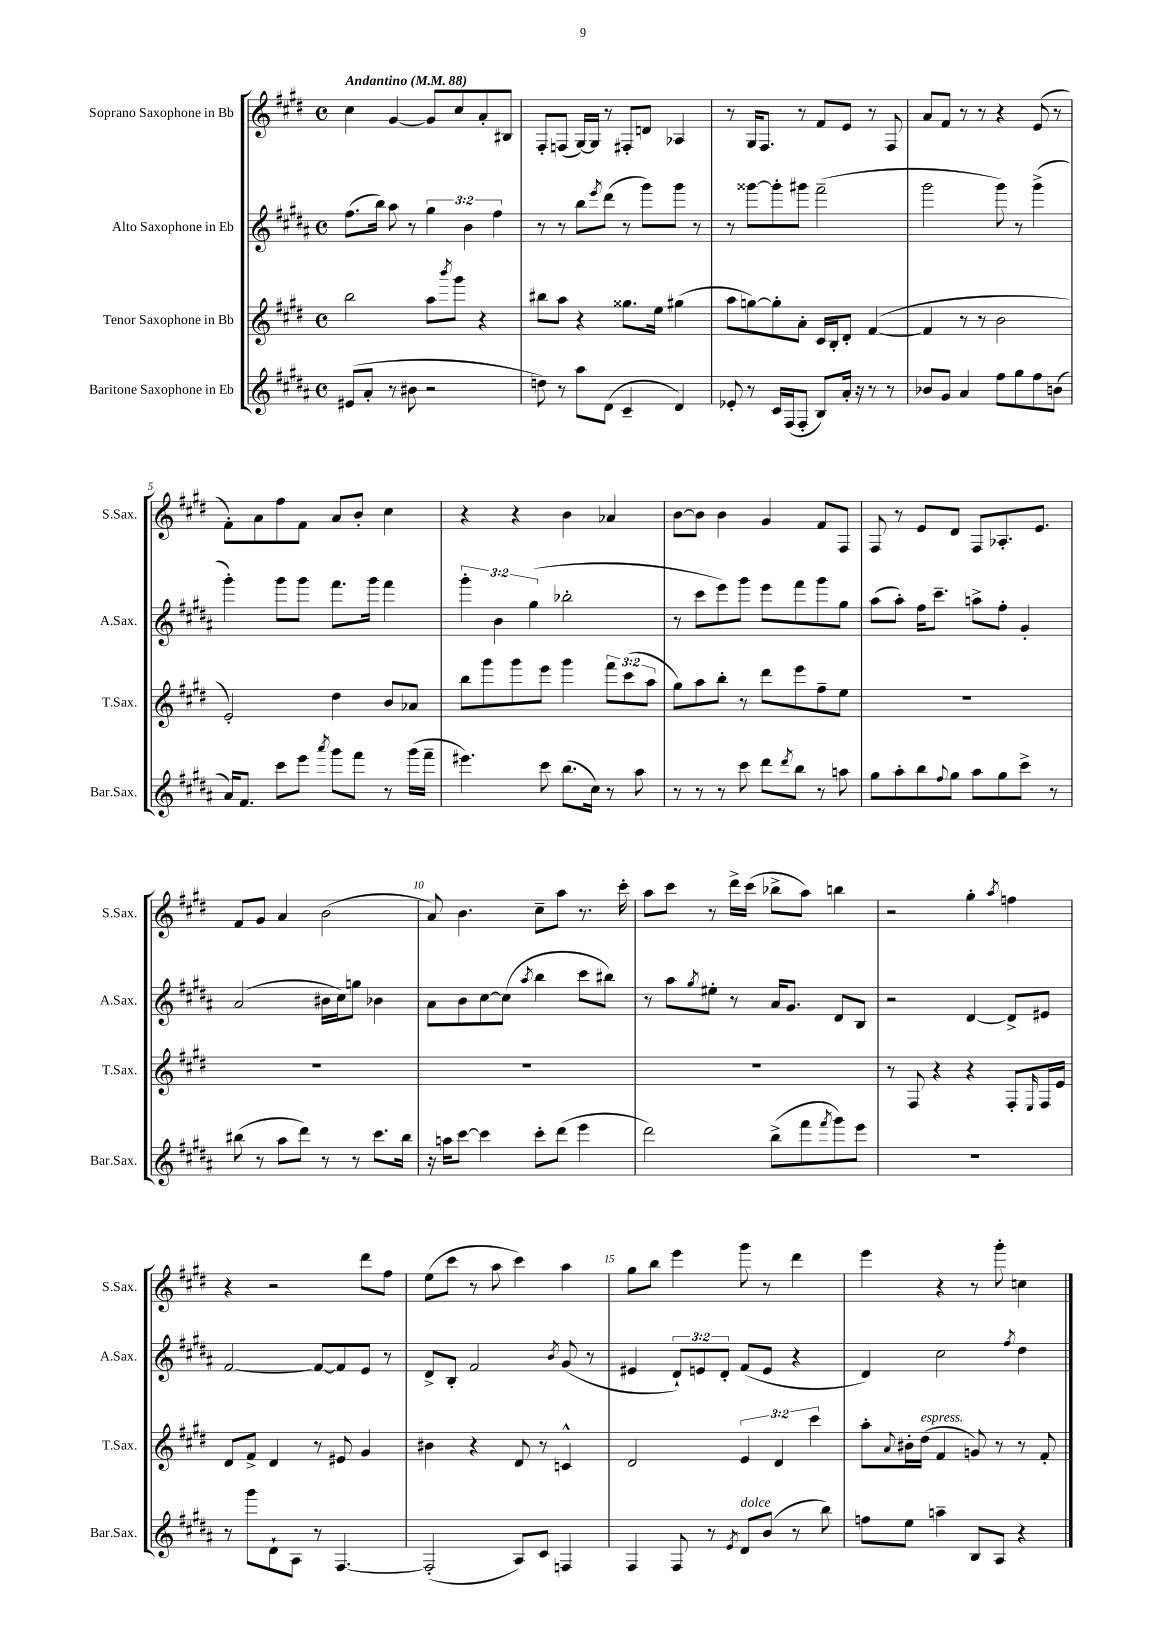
<<
\new StaffGroup <<
\new Staff = "s0" \with { instrumentName = "Soprano Saxophone in Bb" shortInstrumentName = "S.Sax." } {
    \clef treble \key e \major \defaultTimeSignature \time 4/4 \tempo "Andantino" 4 = 88
    cis''4 gis'4~ gis'8 cis''8 a'8-. bis8 |
    fis8-. f8( gis16~) gis16 r8 fis8-. d'8 aes4 |
    r8 gis16 fis8. r8 fis'8 e'8 r8 fis8 |
    a'8 fis'8 r8 r8 r4 e'8( r8 |
    fis'8-.) a'8 fis''8 fis'8 a'8 b'8-. cis''4 |
    r4 r4 b'4 aes'4 |
    b'8~ b'8 b'4 gis'4 fis'8 fis8 |
    fis8 r8 e'8 dis'8 fis8 aes8.-. e'8. |
    fis'8 gis'8 a'4 b'2( |
    a'8) b'4. cis''8-- a''8 r8. cis'''16-. |
    a''8 cis'''8 r8 dis'''16-> cis'''16( bes''8-> a''8) b''4 |
    r2 gis''4-. \acciaccatura { a''8 } f''4 |
    r4 r2 dis'''8 fis''8 |
    e''8( cis'''8 r8 a''8 cis'''4) a''4 |
    gis''8 b''8 e'''4 gis'''8 r8 dis'''4 |
    e'''4 r4 r8 gis'''8-. c''4 \bar "|." |
}
\new Staff = "s1" \with { instrumentName = "Alto Saxophone in Eb" shortInstrumentName = "A.Sax." } {
    \clef treble \key b \major \defaultTimeSignature \time 4/4 \override Staff.TupletNumber.text = #tuplet-number::calc-fraction-text
    fis''8.( b''16) ais''8 r8 \tuplet 3/2 { gis''4 b'4 fis''4 } |
    r8 r8 b''8 \acciaccatura { e'''8 } dis'''8( r8 gis'''8) gis'''8 r8 |
    r8 gisis'''8~ gisis'''8-. gis'''8 fis'''2--( |
    gis'''2 gis'''8) r8 gis'''4->( |
    gis'''4-.) gis'''8 gis'''8 fis'''8. gis'''16 fis'''4 |
    \tuplet 3/2 { gis'''4-. b'4 gis''4( } bes''2-. |
    r8 cis'''8 e'''8) gis'''8 e'''8 fis'''8 gis'''8 gis''8 |
    ais''8( ais''8-.) fis''16 cis'''8.-- a''8-> fis''8-. gis'4-. |
    ais'2( bis'16 cis''16) g''8 bes'4 |
    ais'8 b'8 cis''8~ cis''8( \acciaccatura { ais''8 } b''4 cis'''8 bis''8) |
    r8 ais''8 \acciaccatura { gis''8 } eis''8-. r8 ais'16 gis'8. dis'8 b8 |
    r2 dis'4~ dis'8-> eis'8 |
    fis'2~ fis'8~ fis'8 e'8 r8 |
    dis'8-> b8-. fis'2 \acciaccatura { b'8 } gis'8( r8 |
    eis'4 \tuplet 3/2 { dis'8-!) e'8 dis'8-. } fis'8( e'8 r4 |
    dis'4) cis''2 \acciaccatura { fis''8 } dis''4 \bar "|." |
}
\new Staff = "s2" \with { instrumentName = "Tenor Saxophone in Bb" shortInstrumentName = "T.Sax." } {
    \clef treble \key e \major \defaultTimeSignature \time 4/4 \override Staff.TupletNumber.text = #tuplet-number::calc-fraction-text
    b''2 a''8 \acciaccatura { b'''8 } gis'''8 r4 |
    bis''8 a''8 r4 gisis''8. e''16 gis''4( |
    a''8 g''8~) g''8-. a'8-. cis'16 b16-. dis'8-. fis'4~( |
    fis'4 r8 r8 b'2 |
    e'2-.) dis''4 b'8 aes'8 |
    b''8 gis'''8 gis'''8 e'''8 gis'''4 \tuplet 3/2 { fis'''8 cis'''8( a''8 } |
    gis''8) a''8 b''8-. r8 dis'''8 e'''8 fis''8-- e''8 |
    R1 |
    R1 |
    R1 |
    R1 |
    r8 fis8 r4 r4 fis8-. \grace { e16 } fis16 e'16 |
    dis'8 fis'8-> dis'4 r8 eis'8 gis'4 |
    bis'4 r4 dis'8 r8 c'4-^ |
    dis'2 \tuplet 3/2 { e'4 dis'4 cis'''4 } |
    a''8-. \appoggiatura { a'8 } bis'16-. dis''16^\markup { \italic "espress." }( fis'4 g'8) r8 r8 fis'8-. \bar "|." |
}
\new Staff = "s3" \with { instrumentName = "Baritone Saxophone in Eb" shortInstrumentName = "Bar.Sax." } {
    \clef treble \key b \major \defaultTimeSignature \time 4/4
    eis'8( ais'8-. r8 bis'8 r2 |
    d''8) r8 ais''8 dis'8( cis'4-- dis'4) |
    ees'8-. r8 cis'16 fis16( fis8-. b8) ais'16-. r16 r8 r8 |
    bes'8 gis'8 ais'4 fis''8 gis''8 fis''8 b'8( |
    ais'16) fis'8. cis'''8 e'''8 \acciaccatura { ais'''8 } gis'''8 fis'''8 r8 gis'''16( fis'''16-- |
    eis'''4.) cis'''8 b''8.( cis''16) r8 ais''8 |
    r8 r8 r8 cis'''8 dis'''8 \acciaccatura { dis'''8 } b''8 r8 a''8 |
    gis''8 ais''8-. b''8 \appoggiatura { fis''8 } gis''8 ais''8 gis''8 cis'''8-> r8 |
    bis''8( r8 ais''8 dis'''8) r8 r8 cis'''8. bis''16 |
    r16 a''16 cis'''8~ cis'''4 cis'''8-. dis'''8( e'''4 |
    dis'''2) b''8->( fis'''8 \acciaccatura { fis'''8 } gis'''8) e'''8 |
    R1 |
    r8 gis'''8 dis'8-! ais8 r8 fis4.~ |
    fis2-.( ais8) cis'8 f4 |
    fis4 fis8 r8 \acciaccatura { e'8 } dis'8^\markup { \italic "dolce" } b'8( r8 b''8) |
    f''8 e''8 a''4-- b8 ais8 r4 \bar "|." |
}
>>
>>
\layout { \context { \Score \override BarNumber.break-visibility = ##(#f #t #t) barNumberVisibility = #(every-nth-bar-number-visible 5) } }
